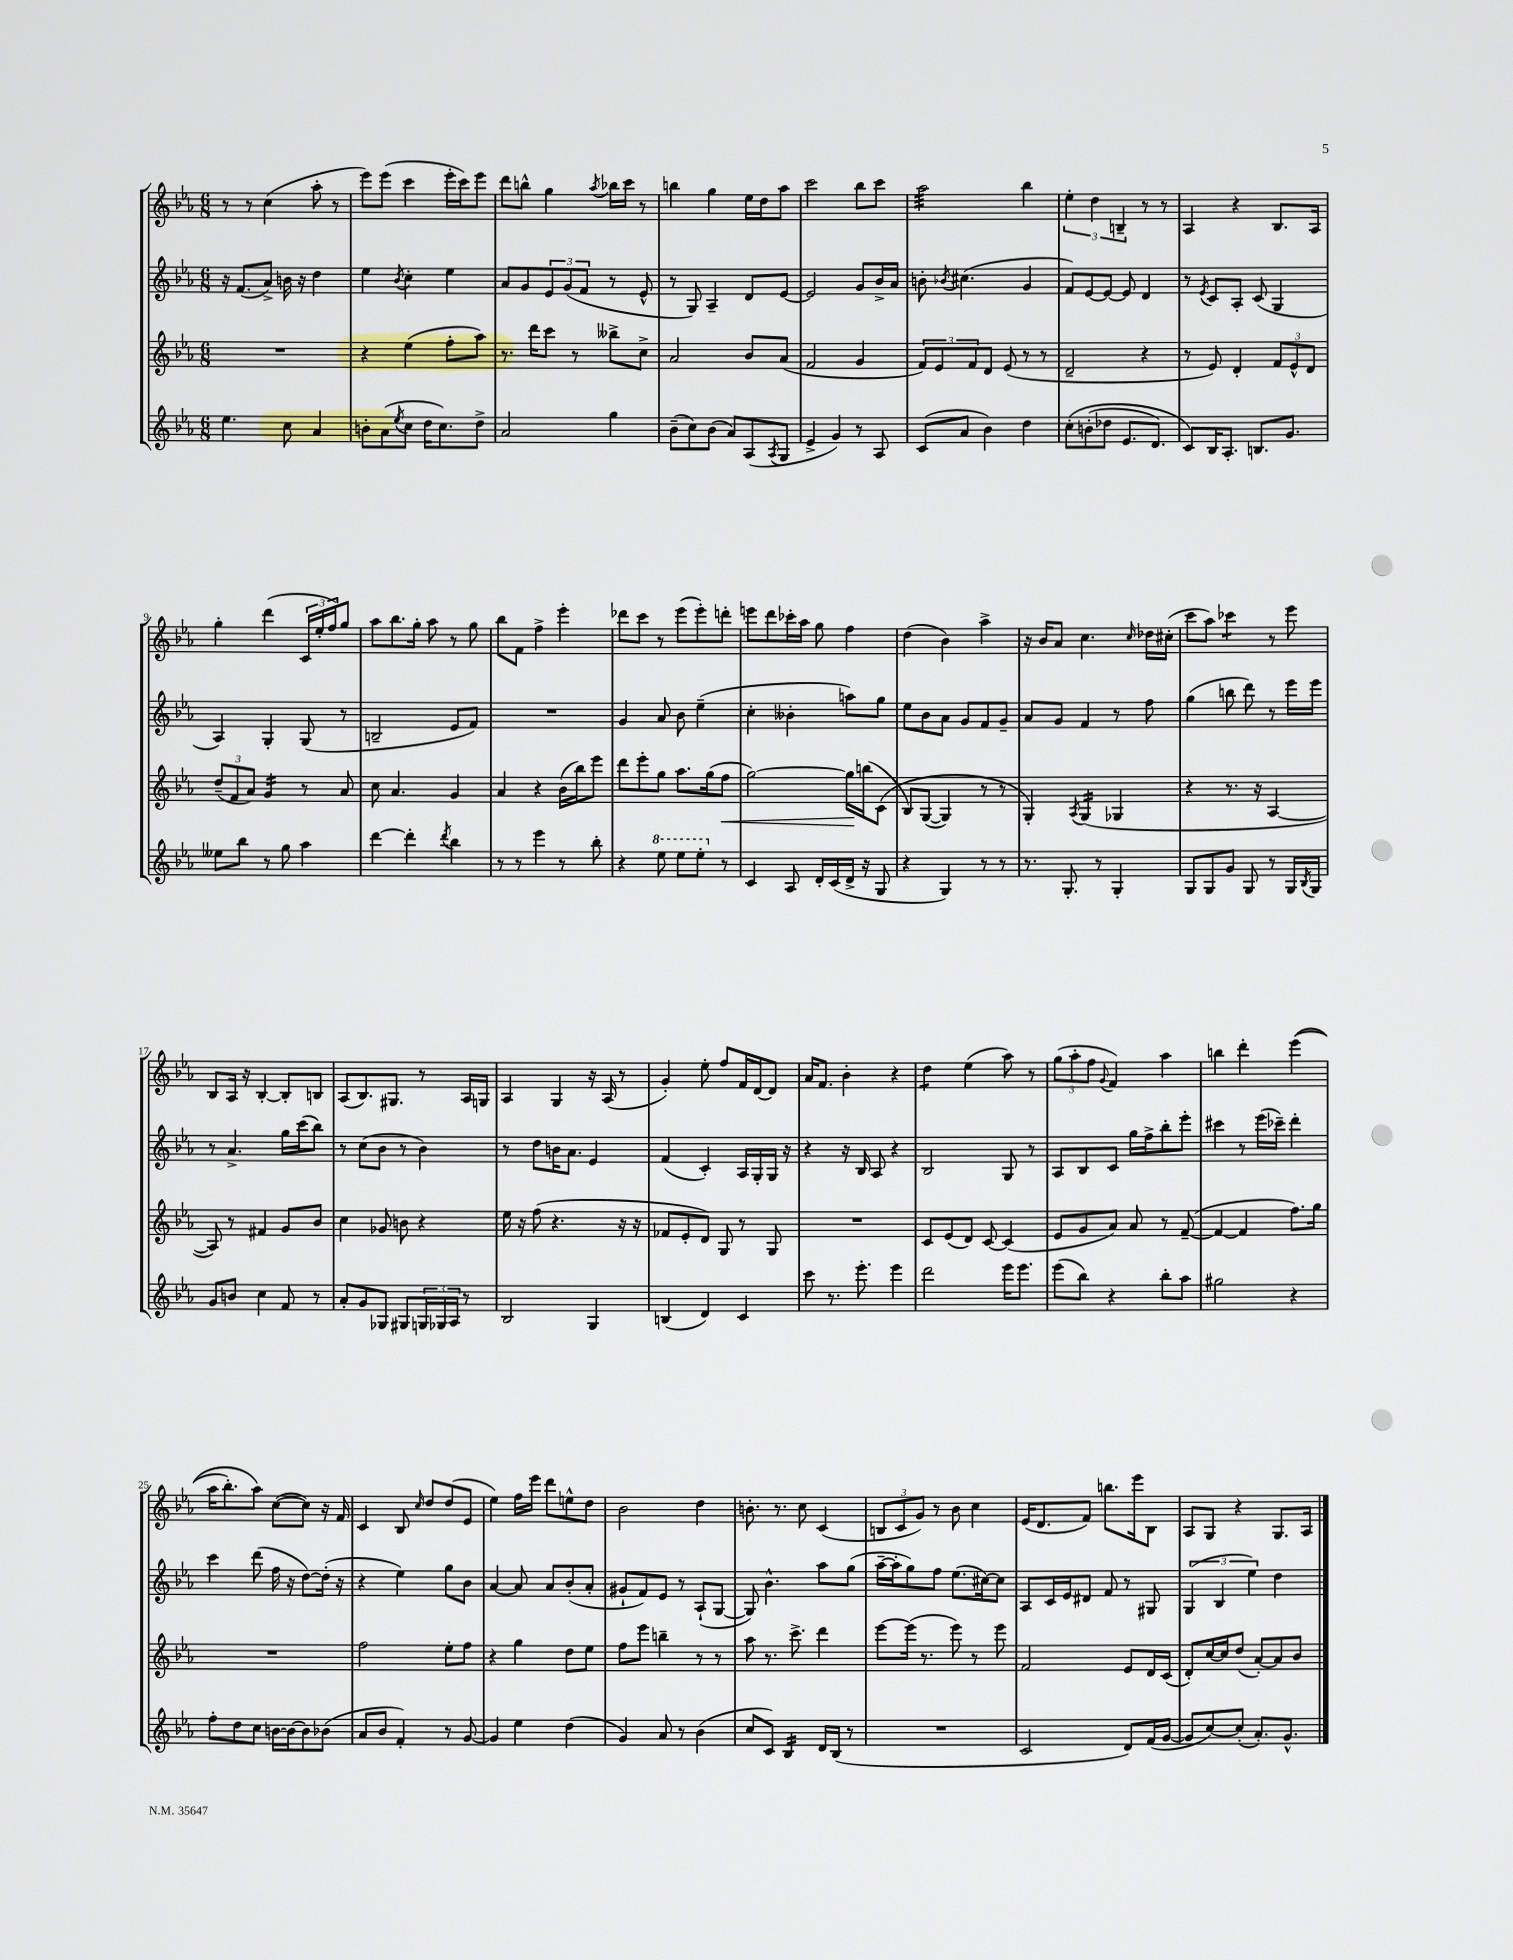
<<
\new StaffGroup <<
\new Staff = "s0" {
    \clef treble \key ees \major \numericTimeSignature \time 6/8
    r8 r8 c''4( aes''8-. r8 |
    ees'''8) ees'''8( c'''4 ees'''16-. c'''16) ees'''8 |
    d'''8 b''8-^ g''4 \acciaccatura { aes''8 } bes''16 c'''16 r8 |
    b''4 g''4 ees''16 d''16 aes''8 |
    c'''2 bes''8 c'''8 |
    aes''2:32 bes''4 |
    \tuplet 3/2 { ees''4-. d''4 b4-- } r8 r8 |
    aes4 r4 bes8. aes16 |
    g''4-. d'''4( \tuplet 3/2 { c'16 ees''16-. f''16) } g''8 |
    aes''8 bes''8. g''16-. aes''8 r8 g''8 |
    bes''8 f'8 f''4-> ees'''4-. |
    des'''8 c'''8 r8 ees'''8( ees'''8-.) d'''8-. |
    e'''8 d'''8 ces'''16-. aes''16 g''8 f''4 |
    d''4( bes'4) aes''4-> |
    r16 bes'16 aes'8 c''4. \grace { c''16 } des''16 cis''16-.( |
    c'''8 aes''8) ces'''4:8 r8 ees'''8 |
    bes8 aes16 r16 bes4~-. bes8-. b8 |
    aes8( bes8.) gis8. r8 aes16 g16 |
    aes4 g4 r16 aes16( r8 |
    g'4-.) ees''8-. f''8 f'16 d'16~ d'8 |
    aes'16 f'8. bes'4-. r4 |
    d''4:8 ees''4( aes''8) r8 |
    \tuplet 3/2 { g''8( aes''8-. f''8 } \appoggiatura { g'8 } f'4) aes''4 |
    b''4 d'''4-. ees'''4(\( |
    aes''16 bes''8.-.) aes''8\) c''8~( c''8) r16 f'16 |
    c'4 bes8 \grace { c''16 } d''8 d''8( ees'8 |
    ees''4) f''16 ees'''16 d'''8 e''8-^ d''8 |
    bes'2 d''4 |
    b'8.-. r8. c''8 c'4( |
    \tuplet 3/2 { b8 c'8 g'8) } r8 bes'8 c''4 |
    ees'16( d'8. f'8) b''8. ees'''16 bes8 |
    aes8 g8 r4 g8. aes16 \bar "|." |
}
\new Staff = "s1" {
    \clef treble \key ees \major \numericTimeSignature \time 6/8
    r16 f'8.( aes'8->) b'16 r16 d''4 |
    ees''4 \acciaccatura { bes'8 } c''4-. ees''4 |
    aes'8 g'8 \tuplet 3/2 { ees'8 g'8( f'8 } r8 ees'8-^ |
    r8 g8) aes4-- d'8 ees'8~ |
    ees'2 g'8 bes'16-> aes'16 |
    b'8-. \acciaccatura { bes'8 } cis''4.( g'4 |
    f'8) ees'8~ ees'8~ ees'8 d'4 |
    r8 \acciaccatura { ees'8 } c'8 aes8-. c'8( g4 |
    aes4) g4-. g8( r8 |
    b2-- ees'8 f'8) |
    R2. |
    g'4 aes'8 bes'8 ees''4--( |
    c''4-. beses'4-. a''8) g''8 |
    ees''8 bes'8 aes'8 g'8 f'8 g'8-- |
    aes'8 g'8 f'4 r8 f''8 |
    g''4( b''8 d'''8) r8 ees'''16 ees'''16 |
    r8 aes'4.-> g''16 c'''16( bes''8) |
    r8 c''8( bes'8 r8 bes'4) |
    r8 d''8 b'16 aes'8. ees'4 |
    f'4( c'4-.) aes16 g16-. g16 r16 |
    r4 r16 bes16 aes8 r4 |
    bes2 g8 r8 |
    aes8 bes8 c'8 g''16 f''16-> bes''8-. ees'''8-. |
    cis'''4 r8 ees'''16( ces'''16--) d'''4-. |
    c'''4 d'''8( f''16 r16 d''8~) d''16-.( r16 |
    r4 ees''4) g''8 bes'8 |
    aes'4~ aes'8 aes'8 bes'8-.( aes'8-. |
    gis'8-! f'8) ees'8 r8 aes8-!( g8~ |
    g8) bes'4.-^ aes''8 g''8( |
    aes''16~-- aes''16-. g''8) f''8 ees''8.( cis''16~) cis''8 |
    aes8 c'16 ees'16 dis'8 f'8 r8 gis8 |
    \tuplet 3/2 { g4( bes4 ees''4) } d''4 \bar "|." |
}
\new Staff = "s2" {
    \clef treble \key ees \major \numericTimeSignature \time 6/8
    R2. |
    r4 ees''4( f''8-. aes''8) |
    r8. d'''16 c'''8 r8 beses''8-> c''8-> |
    aes'2 bes'8 aes'8( |
    f'2 g'4 |
    \tuplet 3/2 { f'8) ees'8 f'8 } d'8 ees'8( r8 r8 |
    d'2-- r4 |
    r8 ees'8) d'4-. \tuplet 3/2 { f'8 ees'8-^ d'8 } |
    \tuplet 3/2 { d''8--( f'8 aes'8) } g'4:16 r8 aes'8 |
    c''8 aes'4. g'4 |
    aes'4 r4 bes'16( bes''16) ees'''8 |
    d'''8 ees'''8-. g''8 aes''8. g''16( f''8\< |
    g''2~) g''16\! b''16( c'8\( |
    bes8) g8~( g4) r8 r8 |
    g4-.\) \acciaccatura { aes8 } g4:16( ges4 |
    r4 r8. r16 aes4~ |
    aes8) r8 fis'4 g'8 bes'8 |
    c''4 ges'8 b'8 r4 |
    ees''16 r16 f''8( r4. r16 r16 |
    fes'8 ees'8-. d'8) g8 r8 g8 |
    R2. |
    c'8 ees'8( d'8) c'8~ c'4( |
    ees'8 g'8 aes'8) aes'8 r8 f'8~--( |
    f'4~ f'4 f''8.) g''16 |
    R2. |
    f''2 ees''8-. f''8 |
    r4 g''4 d''8 ees''8 |
    f''8 ees'''8 b''4-- r8 r8 |
    aes''8 r8. c'''8.-> d'''4 |
    ees'''8~ ees'''16( r8. ees'''8) r8 ees'''8 |
    f'2 ees'8 d'16 c'16( |
    d'8-.) c''16~ c''16 d''8( aes'8~-.) aes'8 bes'8 \bar "|." |
}
\new Staff = "s3" {
    \clef treble \key ees \major \numericTimeSignature \time 6/8
    ees''4. c''8 aes'4 |
    b'8-. aes'8( \acciaccatura { ees''8 } c''8 d''16 c''8.) d''8-> |
    aes'2 g''4 |
    bes'8--( c''8) bes'8( aes'8) aes8( \acciaccatura { aes8 } g8 |
    ees'4-> g'4) r8 aes8 |
    c'8( aes'8 bes'4) d''4 |
    c''8-.\( b'8-.( des''8 ees'8. d'8.) |
    c'8\) bes16 aes8.-. b8. g'8. |
    eeses''8 bes''8 r8 g''8 aes''4 |
    d'''4~ d'''4-. \acciaccatura { d'''8 } bes''4 |
    r8 r8 ees'''4 r8 bes''8-. |
    r4 \ottava #1 ees'''8 ees'''8 ees'''8-. \ottava #0 r8 |
    c'4 aes8 d'16-. c'16( d'16-> r16 g8 |
    r4 g4) r8 r8 |
    r8. g8.-. r8 g4-. |
    g8 g8 g'8 g8 r8 g16 \acciaccatura { bes8 } g16 |
    g'8 b'8 c''4 f'8 r8 |
    aes'8-. g'8 ges8 gis8 \tuplet 3/2 { g16 ges16 aes16 } r8 |
    bes2 g4 |
    b4( d'4) c'4 |
    c'''8 r8. ees'''8.-. ees'''4 |
    d'''2 ees'''16 ees'''8. |
    ees'''8( bes''8) r4 bes''8-. aes''8 |
    gis''2 r4 |
    f''8-. d''8 c''8 b'16~ b'16~ b'8 bes'8( |
    aes'8 bes'8 f'4-.) r8 g'8~ |
    g'4 ees''4 d''4( |
    g'4) aes'8 r8 bes'4( |
    c''8 c'8) bes4:16 d'16 bes16( r8 |
    R2. |
    c'2 d'8) f'16( g'16~ |
    g'8 c''8~) c''8-.( aes'8.-.) g'8.-^ \bar "|." |
}
>>
>>
